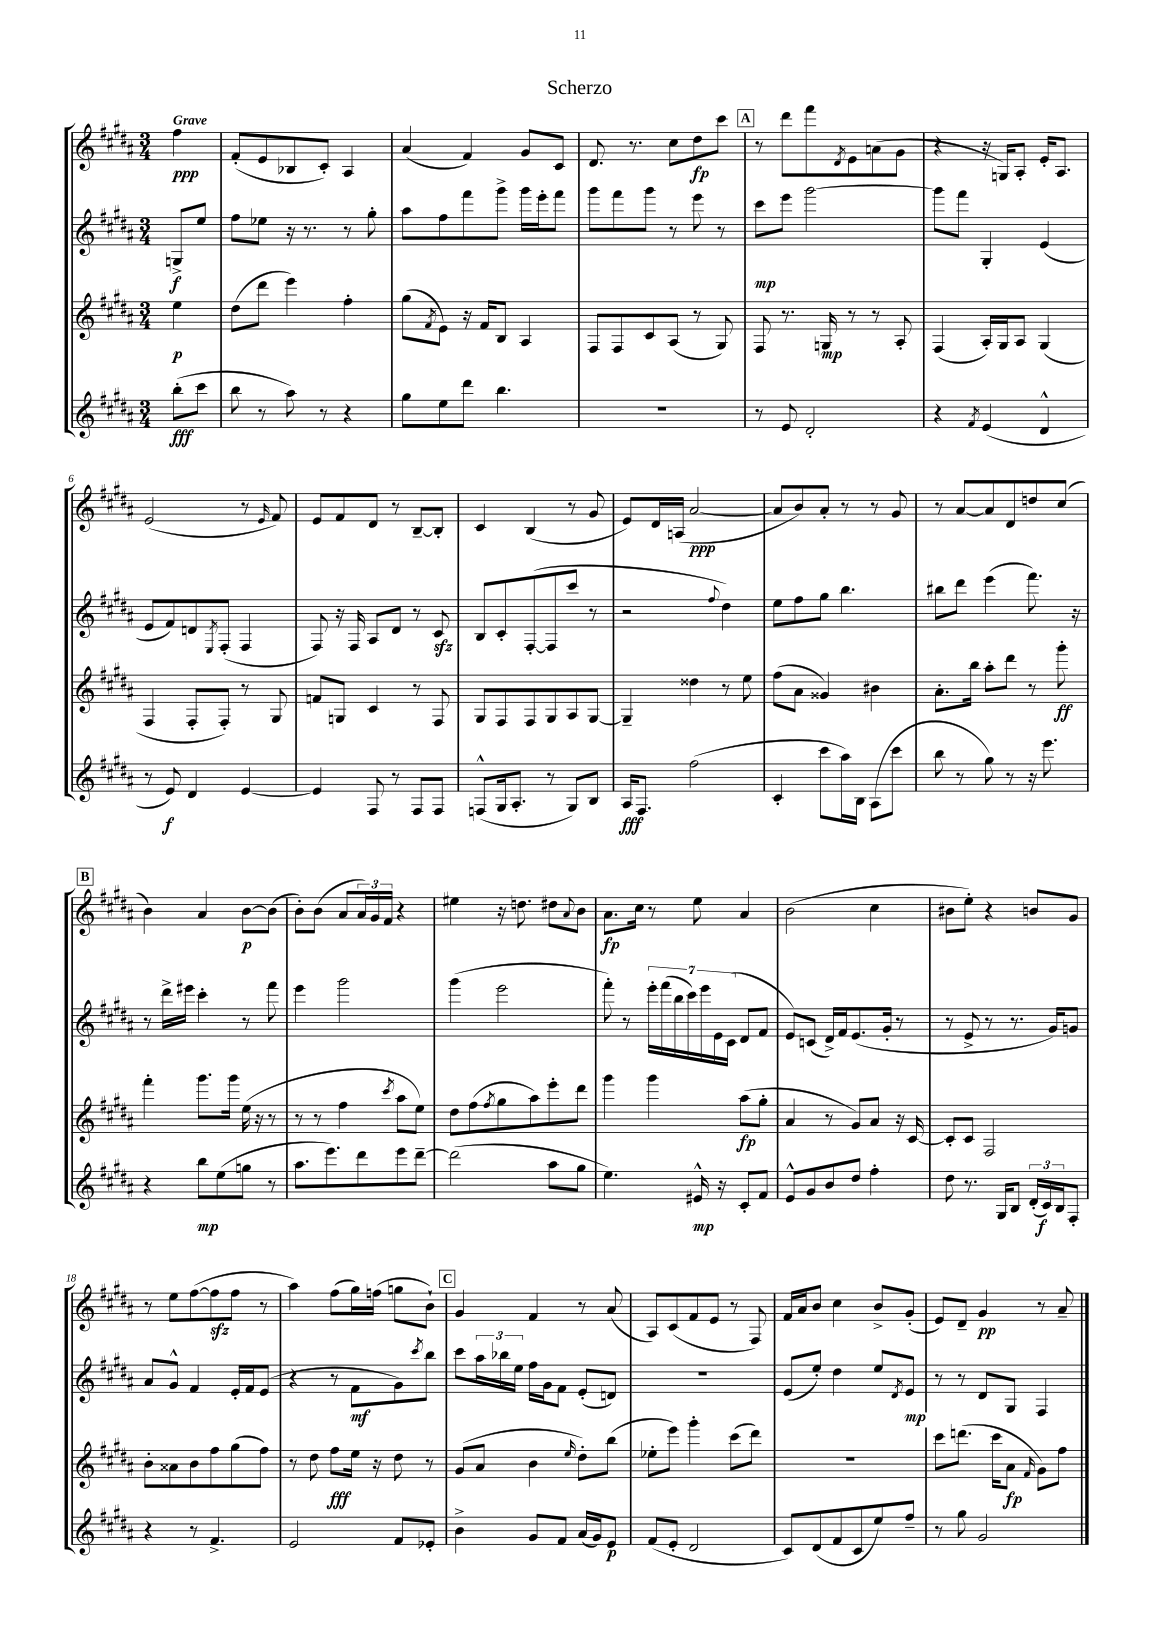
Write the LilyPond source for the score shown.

\header { title = "Scherzo" }
<<
\new StaffGroup <<
\new Staff = "s0" {
    \clef treble \key b \major \numericTimeSignature \time 3/4 \partial 4 \tempo "Grave"
    fis''4\ppp |
    fis'8-.( e'8 bes8 cis'8-.) ais4 |
    ais'4( fis'4) gis'8 cis'8 |
    dis'8. r8. cis''8 dis''8\fp cis'''8 |
    \mark \markup { \box "A" } r8 dis'''8 fis'''8 \acciaccatura { dis'8 } e'8 a'8( gis'8 |
    r4 r16 g16) ais8-. e'16-. ais8. |
    e'2( r8 \grace { e'16 } fis'8) |
    e'8 fis'8 dis'8 r8 b8~-- b8-. |
    cis'4 b4( r8 gis'8 |
    e'8) dis'16 a16( ais'2~\ppp |
    ais'8 b'8) ais'8-. r8 r8 gis'8 |
    r8 ais'8~ ais'8 dis'8 d''8 cis''8( |
    \mark \markup { \box "B" } b'4) ais'4 b'8~\p b'8( |
    b'8-.) b'8( ais'8 \tuplet 3/2 { ais'16) gis'16 fis'16 } r4 |
    eis''4 r16 d''8. dis''8 \appoggiatura { ais'8 } b'8 |
    ais'8.\fp cis''16 r8 e''8 ais'4 |
    b'2( cis''4 |
    bis'8 e''8-.) r4 b'8 gis'8 |
    r8 e''8 fis''8~( fis''8\sfz fis''8 r8 |
    ais''4) fis''8( gis''16) f''16( g''8 b'8-!) |
    \mark \markup { \box "C" } gis'4 fis'4 r8 ais'8( |
    ais8) cis'8( fis'8 e'8 r8 fis8) |
    fis'16 ais'16 b'8 cis''4 b'8-> gis'8-.( |
    e'8) dis'8-- gis'4\pp r8 ais'8-- \bar "|." |
}
\new Staff = "s1" {
    \clef treble \key b \major \numericTimeSignature \time 3/4 \partial 4
    g8->\f e''8 |
    fis''8 ees''8 r16 r8. r8 gis''8-. |
    ais''8 fis''8 fis'''8 gis'''8-> gis'''16 e'''16-. fis'''8 |
    gis'''8 fis'''8 gis'''8 r8 e'''8 r8 |
    \mark \markup { \box "A" } cis'''8\mp e'''8 gis'''2~ |
    gis'''8 fis'''8 gis4-. e'4( |
    e'8 fis'8) d'8 \acciaccatura { e8 } fis8-.( fis4 |
    fis8) r16 fis16 ais8 dis'8 r8 cis'8\sfz |
    b8 cis'8-. fis8~-.( fis8 cis'''8 r8 |
    r2 \appoggiatura { fis''8 } dis''4) |
    e''8 fis''8 gis''8 b''4. |
    bis''8 dis'''8 e'''4( fis'''8.) r16 |
    \mark \markup { \box "B" } r8 dis'''16-> eis'''16 cis'''4-. r8 fis'''8 |
    e'''4 gis'''2 |
    gis'''4( e'''2 |
    fis'''8-.) r8 \tuplet 7/4 { e'''16-. fis'''16( b''16 cis'''16) e'''16 e'16 cis'16( } dis'8 fis'8 |
    e'8) c'8( dis'16->) fis'16 e'8.( gis'16-. r8 |
    r8 e'8-> r8 r8. gis'16) g'8 |
    ais'8 gis'8-^ fis'4 e'16-. fis'16 e'8( |
    r4 r8 fis'8\mf gis'8) \acciaccatura { cis'''8 } b''8 |
    \mark \markup { \box "C" } cis'''8 \tuplet 3/2 { ais''16 bes''16 e''16 } fis''16 gis'16 fis'8 e'8-.( d'8) |
    R2. |
    e'8( e''8-.) dis''4 e''8 \acciaccatura { dis'8 } e'8\mp |
    r8 r8 dis'8 gis8 fis4 \bar "|." |
}
\new Staff = "s2" {
    \clef treble \key b \major \numericTimeSignature \time 3/4 \partial 4
    e''4\p |
    dis''8( dis'''8 e'''4) fis''4-. |
    gis''8( \acciaccatura { fis'8 } e'8) r16 fis'16 b8 ais4 |
    fis8 fis8 cis'8 ais8( r8 gis8) |
    \mark \markup { \box "A" } fis8 r8. g16\mp r8 r8 ais8-. |
    fis4( ais16-.) gis16 ais8 gis4( |
    fis4 fis8-. fis8-.) r8 gis8 |
    f'8 g8 cis'4 r8 fis8 |
    gis8 fis8 fis8 gis8 ais8 gis8~ |
    gis4-- disis''4 r8 e''8 |
    fis''8( ais'8 gisis'4) bis'4 |
    ais'8.-. b''16 ais''8-. dis'''8 r8 gis'''8-.\ff |
    \mark \markup { \box "B" } fis'''4-. gis'''8. gis'''16 e''16( r16 r8 |
    r8 r8 fis''4 \acciaccatura { cis'''8 } ais''8 e''8) |
    dis''8 fis''8( \acciaccatura { fis''8 } gis''8 ais''8) e'''8-. dis'''8 |
    gis'''4 gis'''4 ais''8\fp( gis''8-. |
    ais'4 r8 gis'8) ais'8 r16 cis'16~ |
    cis'8-. cis'8 fis2 |
    b'8-. aisis'8 b'8 fis''8 gis''8( fis''8) |
    r8 dis''8 fis''8\fff e''16 r16 dis''8 r8 |
    \mark \markup { \box "C" } gis'8( ais'8 b'4 \grace { e''16 } dis''8-.) b''8( |
    ees''8-. e'''8) gis'''4-. cis'''8( dis'''8) |
    R2. |
    cis'''8 d'''8.( cis'''16 ais'8\fp \grace { fis'16 } gis'8) fis''8 \bar "|." |
}
\new Staff = "s3" {
    \clef treble \key b \major \numericTimeSignature \time 3/4 \partial 4
    b''8-.\fff( cis'''8 |
    b''8 r8 ais''8) r8 r4 |
    gis''8 e''8 dis'''8 b''4. |
    R2. |
    \mark \markup { \box "A" } r8 e'8 dis'2-. |
    r4 \acciaccatura { fis'8 } e'4( dis'4-^ |
    r8 e'8\f) dis'4 e'4~ |
    e'4 fis8 r8 fis8 fis8 |
    f8-^( gis16 ais8.-. r8 gis8) b8 |
    ais16\fff fis8. fis''2( |
    cis'4-. cis'''8 ais''16) b16 ais8( cis'''8 |
    b''8 r8 gis''8) r8 r16 e'''8. |
    \mark \markup { \box "B" } r4 b''8\mp e''8( g''8 r8 |
    ais''8. e'''8.) dis'''8 e'''8 dis'''8~-- |
    dis'''2( ais''8 gis''8 |
    e''4.) eis'16-^\mp r16 cis'8-. fis'8 |
    e'8-^ gis'8 b'8 dis''8 fis''4-. |
    dis''8 r8. gis16 b8 \tuplet 3/2 { dis'16-.( cis'16\f) b16 } fis8-. |
    r4 r8 fis'4.-> |
    e'2 fis'8 ees'8-. |
    \mark \markup { \box "C" } b'4-> gis'8 fis'8 ais'16( gis'16) e'8\p |
    fis'8( e'8-. dis'2 |
    cis'8) dis'8( fis'8 cis'8 e''8) fis''8-- |
    r8 gis''8 gis'2 \bar "|." |
}
>>
>>
